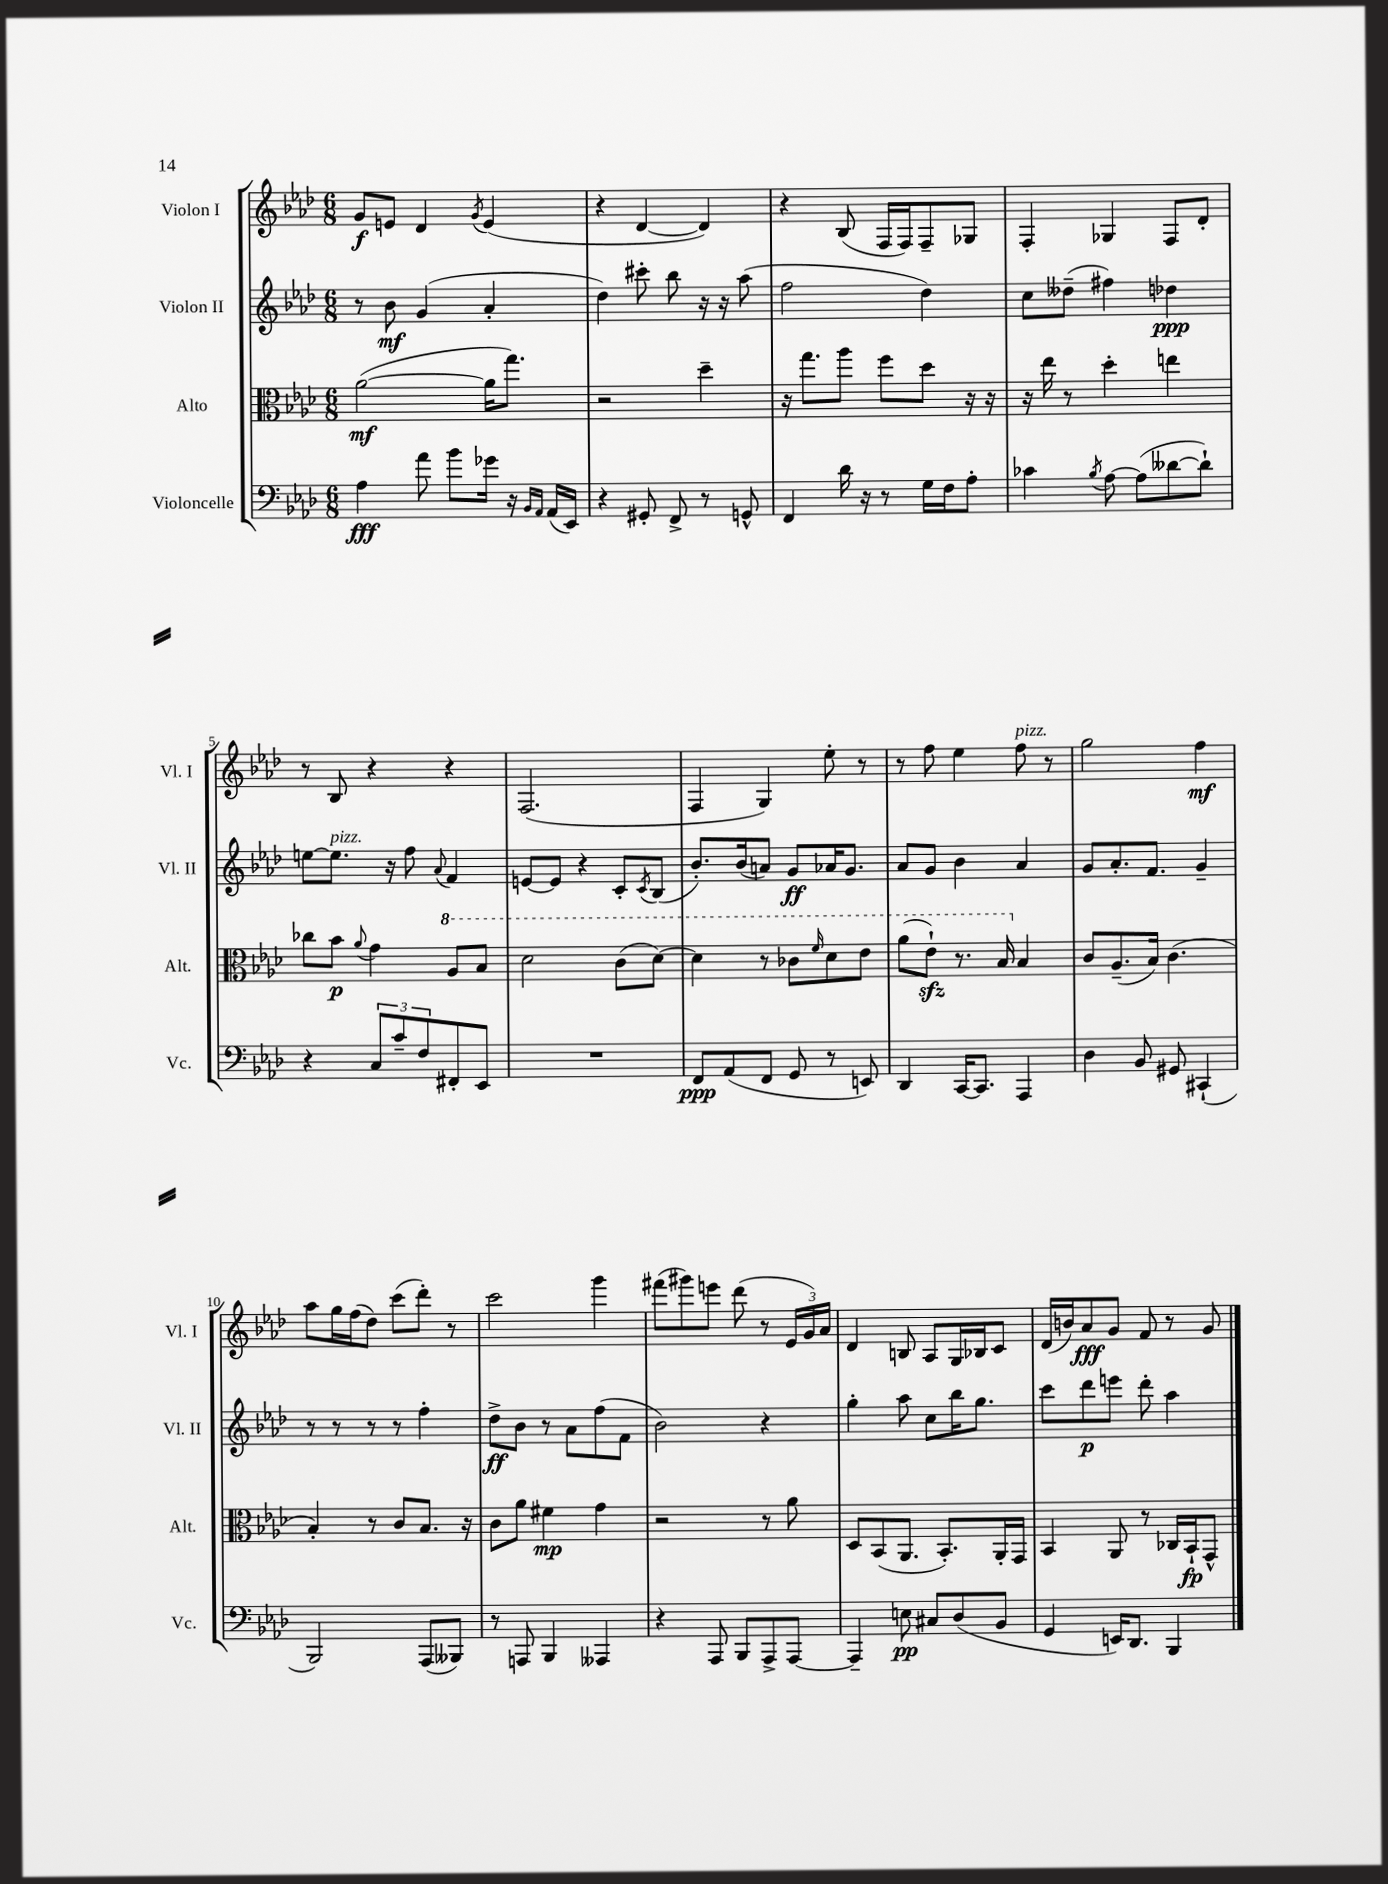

**kern	**dynam	**kern	**dynam	**kern	**dynam	**kern	**dynam
*part4	*part4	*part3	*part3	*part2	*part2	*part1	*part1
*staff4	*staff4	*staff3	*staff3	*staff2	*staff2	*staff1	*staff1
*I"Violoncelle	*	*I"Alto	*	*I"Violon II	*	*I"Violon I	*
*I'Vc.	*	*I'Alt.	*	*I'Vl. II	*	*I'Vl. I	*
*clefF4	*	*clefC3	*	*clefG2	*	*clefG2	*
*k[b-e-a-d-]	*	*k[b-e-a-d-]	*	*k[b-e-a-d-]	*	*k[b-e-a-d-]	*
*M6/8	*	*M6/8	*	*M6/8	*	*M6/8	*
=1	=1	=1	=1	=1	=1	=1	=1
4A-\	fff	([2a-\	mf	8r	.	8g/L	f
.	.	.	.	8b-\	mf	8en/J	.
8a-\	.	.	.	(4g/	.	4d-/	.
8b-\L	.	.	.	.	.	.	.
.	.	.	.	.	.	8qg/	.
16g-X\Jk	.	16a-\KL]	.	4a-'/	.	(4e/	.
16r	.	8.gg\J)	.	.	.	.	.
16qqBB-/LL	.	.	.	.	.	.	.
16qqAA-/JJ	.	.	.	.	.	.	.
(16AA-/LL	.	.	.	.	.	.	.
16EE-/JJ)	.	.	.	.	.	.	.
=2	=2	=2	=2	=2	=2	=2	=2
4r	.	2r	.	4dd-\)	.	4r	.
8GG#X'/	.	.	.	8ccc#X'\	.	[4d-/	.
8FF^/	.	.	.	8bb-\	.	.	.
8r	.	4dd-~\	.	16r	.	4d-/])	.
.	.	.	.	16r	.	.	.
8GGn^^/	.	.	.	(8aa-\	.	.	.
=3	=3	=3	=3	=3	=3	=3	=3
4FF/	.	16r	.	2ff\	.	4r	.
.	.	8.gg\L	.	.	.	.	.
16d-\	.	8aa-\J	.	.	.	(8B-/	.
16r	.	.	.	.	.	.	.
8r	.	8ff\L	.	.	.	16F/LL	.
.	.	.	.	.	.	16F/J)	.
16G\LL	.	8dd-\J	.	4dd-\)	.	8F~/	.
16F\J	.	.	.	.	.	.	.
8A-'\J	.	16r	.	.	.	8G-X/J	.
.	.	16r	.	.	.	.	.
=4	=4	=4	=4	=4	=4	=4	=4
4c-X\	.	16r	.	8cc\L	.	4F'/	.
.	.	16ee-\	.	.	.	.	.
.	.	8r	.	(8dd--X~\J	.	.	.
8qB-/	.	.	.	.	.	.	.
[8A-\	.	4dd-'\	.	4ff#X\)	.	4G-X/	.
(8A-\L]	.	.	.	.	.	.	.
[8d--X\	.	4een\	.	4dd-X\	ppp	8F/L	.
8d--`\J])	.	.	.	.	.	8d-'/J	.
!!LO:LB:g=z
=5	=5	=5	=5	=5	=5	=5	=5
4r	.	8cc-X\L	.	[8een\L	.	8r	.
!	!	!	!	!LO:TX:a:i:t=pizz.	!	!	!
.	.	8b-\J	p	8.ee\J]	.	8B-/	.
.	.	8qqa-/	.	.	.	.	.
12C/L	.	4g\	.	.	.	4r	.
.	.	.	.	16r	.	.	.
12c~/	.	.	.	.	.	.	.
.	.	.	.	8ff\	.	.	.
12F/	.	.	.	.	.	.	.
.	.	.	.	8qqa-/	.	.	.
*	*	*8va	*	*	*	*	*
8FF#X'/	.	8a-/L	.	4f/	.	4r	.
8EE-/J	.	8b-/J	.	.	.	.	.
=6	=6	=6	=6	=6	=6	=6	=6
2.r	.	2dd-\	.	[8en/L	.	(2.F/	.
.	.	.	.	8e/J]	.	.	.
.	.	.	.	4r	.	.	.
.	.	(8cc\L	.	8c'/L	.	.	.
.	.	.	.	8qc/	.	.	.
.	.	[8dd-\J)	.	(8B-/J	.	.	.
=7	=7	=7	=7	=7	=7	=7	=7
8FF/L	ppp	4dd-\]	.	8.b-'/L)	.	4F/	.
(8AA-/	.	.	.	.	.	.	.
.	.	.	.	(16b-/k	.	.	.
8FF/J	.	8r	.	8an/J)	.	4G/)	.
8GG/	.	8cc-X\L	.	8g/L	ff	.	.
.	.	16qqff/	.	.	.	.	.
8r	.	8dd-\	.	16a-X/K	.	8ee-'\	.
.	.	.	.	8.g/J	.	.	.
8EEn/)	.	8ee-\J	.	.	.	8r	.
=8	=8	=8	=8	=8	=8	=8	=8
4DD-/	.	(8aa-\L	.	8a-/L	.	8r	.
.	.	8ee-zz`\J)	.	8g/J	.	8ff\	.
[16CC/KL	.	8.r	.	4b-\	.	4ee-\	.
8.CC/J]	.	.	.	.	.	.	.
.	.	16b-/	.	.	.	.	.
*	*	*X8va	*	*	*	*	*
!	!	!	!	!	!	!LO:TX:a:i:t=pizz.	!
4AAA-/	.	4B-/	.	4a-/	.	8ff\	.
.	.	.	.	.	.	8r	.
=9	=9	=9	=9	=9	=9	=9	=9
4D-\	.	8c/L	.	8g/L	.	2gg\	.
.	.	(8.A-~/	.	8.a-'/	.	.	.
8BB-/	.	.	.	.	.	.	.
.	.	16B-/Jk)	.	8.f/J	.	.	.
8GG#X/	.	(4.c\	.	.	.	.	.
(4CC#X`/	.	.	.	4g~/	.	4ff\	mf
!!LO:LB:g=z
=10	=10	=10	=10	=10	=10	=10	=10
2BBB-/)	.	4B-'/)	.	8r	.	8aa-\L	.
.	.	.	.	8r	.	16gg\L	.
.	.	.	.	.	.	(16ff\J	.
.	.	8r	.	8r	.	8dd-\J)	.
.	.	8c/L	.	8r	.	(8ccc\L	.
(8AAA-/L	.	8.B-/J	.	4ff'\	.	8ddd-'\J)	.
8BBB--X/J)	.	.	.	.	.	8r	.
.	.	16r	.	.	.	.	.
=11	=11	=11	=11	=11	=11	=11	=11
8r	.	8c\L	.	8dd-^\L	ff	2ccc\	.
8AAAn/	.	8a-\J	.	8b-\J	.	.	.
4BBB-/	.	4f#X\	mp	8r	.	.	.
.	.	.	.	8a-\L	.	.	.
4AAA--X/	.	4g\	.	(8ff\	.	4ggg\	.
.	.	.	.	8f\J	.	.	.
=12	=12	=12	=12	=12	=12	=12	=12
4r	.	2r	.	2b-\)	.	(8fff#X\L	.
.	.	.	.	.	.	8ggg#X\)	.
8AAA-/	.	.	.	.	.	8eeen\J	.
8BBB-/L	.	.	.	.	.	(8ddd-\	.
8AAA-^/	.	8r	.	4r	.	8r	.
[8AAA-/J	.	8a-\	.	.	.	24e-/LL	.
.	.	.	.	.	.	24g/)	.
.	.	.	.	.	.	24a-/JJ	.
=13	=13	=13	=13	=13	=13	=13	=13
4AAA-~/]	.	8D-/L	.	4gg'\	.	4d-/	.
.	.	(8BB-/	.	.	.	.	.
8En\	pp	8.AA-/J	.	8aa-\	.	8Bn/	.
8C#X/L	.	.	.	8cc\L	.	8A-/L	.
.	.	8.BB-'/L)	.	.	.	.	.
(8D-/	.	.	.	16bb-\K	.	16G/L	.
.	.	.	.	8.gg\J	.	16B-X/J	.
8BB-/J	.	16AA-'/L	.	.	.	8c/J	.
.	.	16GG/JJ	.	.	.	.	.
=14	=14	=14	=14	=14	=14	=14	=14
4GG/	.	4BB-/	.	8ccc\L	.	(16d-/LL	.
.	.	.	.	.	.	16bn/J)	.
.	.	.	.	8ddd-\	p	8a-/	fff
16EEn/KL)	.	8AA-/	.	8eeen\J	.	8g/J	.
8.DD-/J	.	.	.	.	.	.	.
.	.	8r	.	8ddd-'\	.	8f/	.
4BBB-/	.	16C-X/LL	.	4aa-\	.	8r	.
.	.	16BB-`/J	fp	.	.	.	.
.	.	8GG^^/J	.	.	.	8g/	.
==	==	==	==	==	==	==	==
*-	*-	*-	*-	*-	*-	*-	*-
